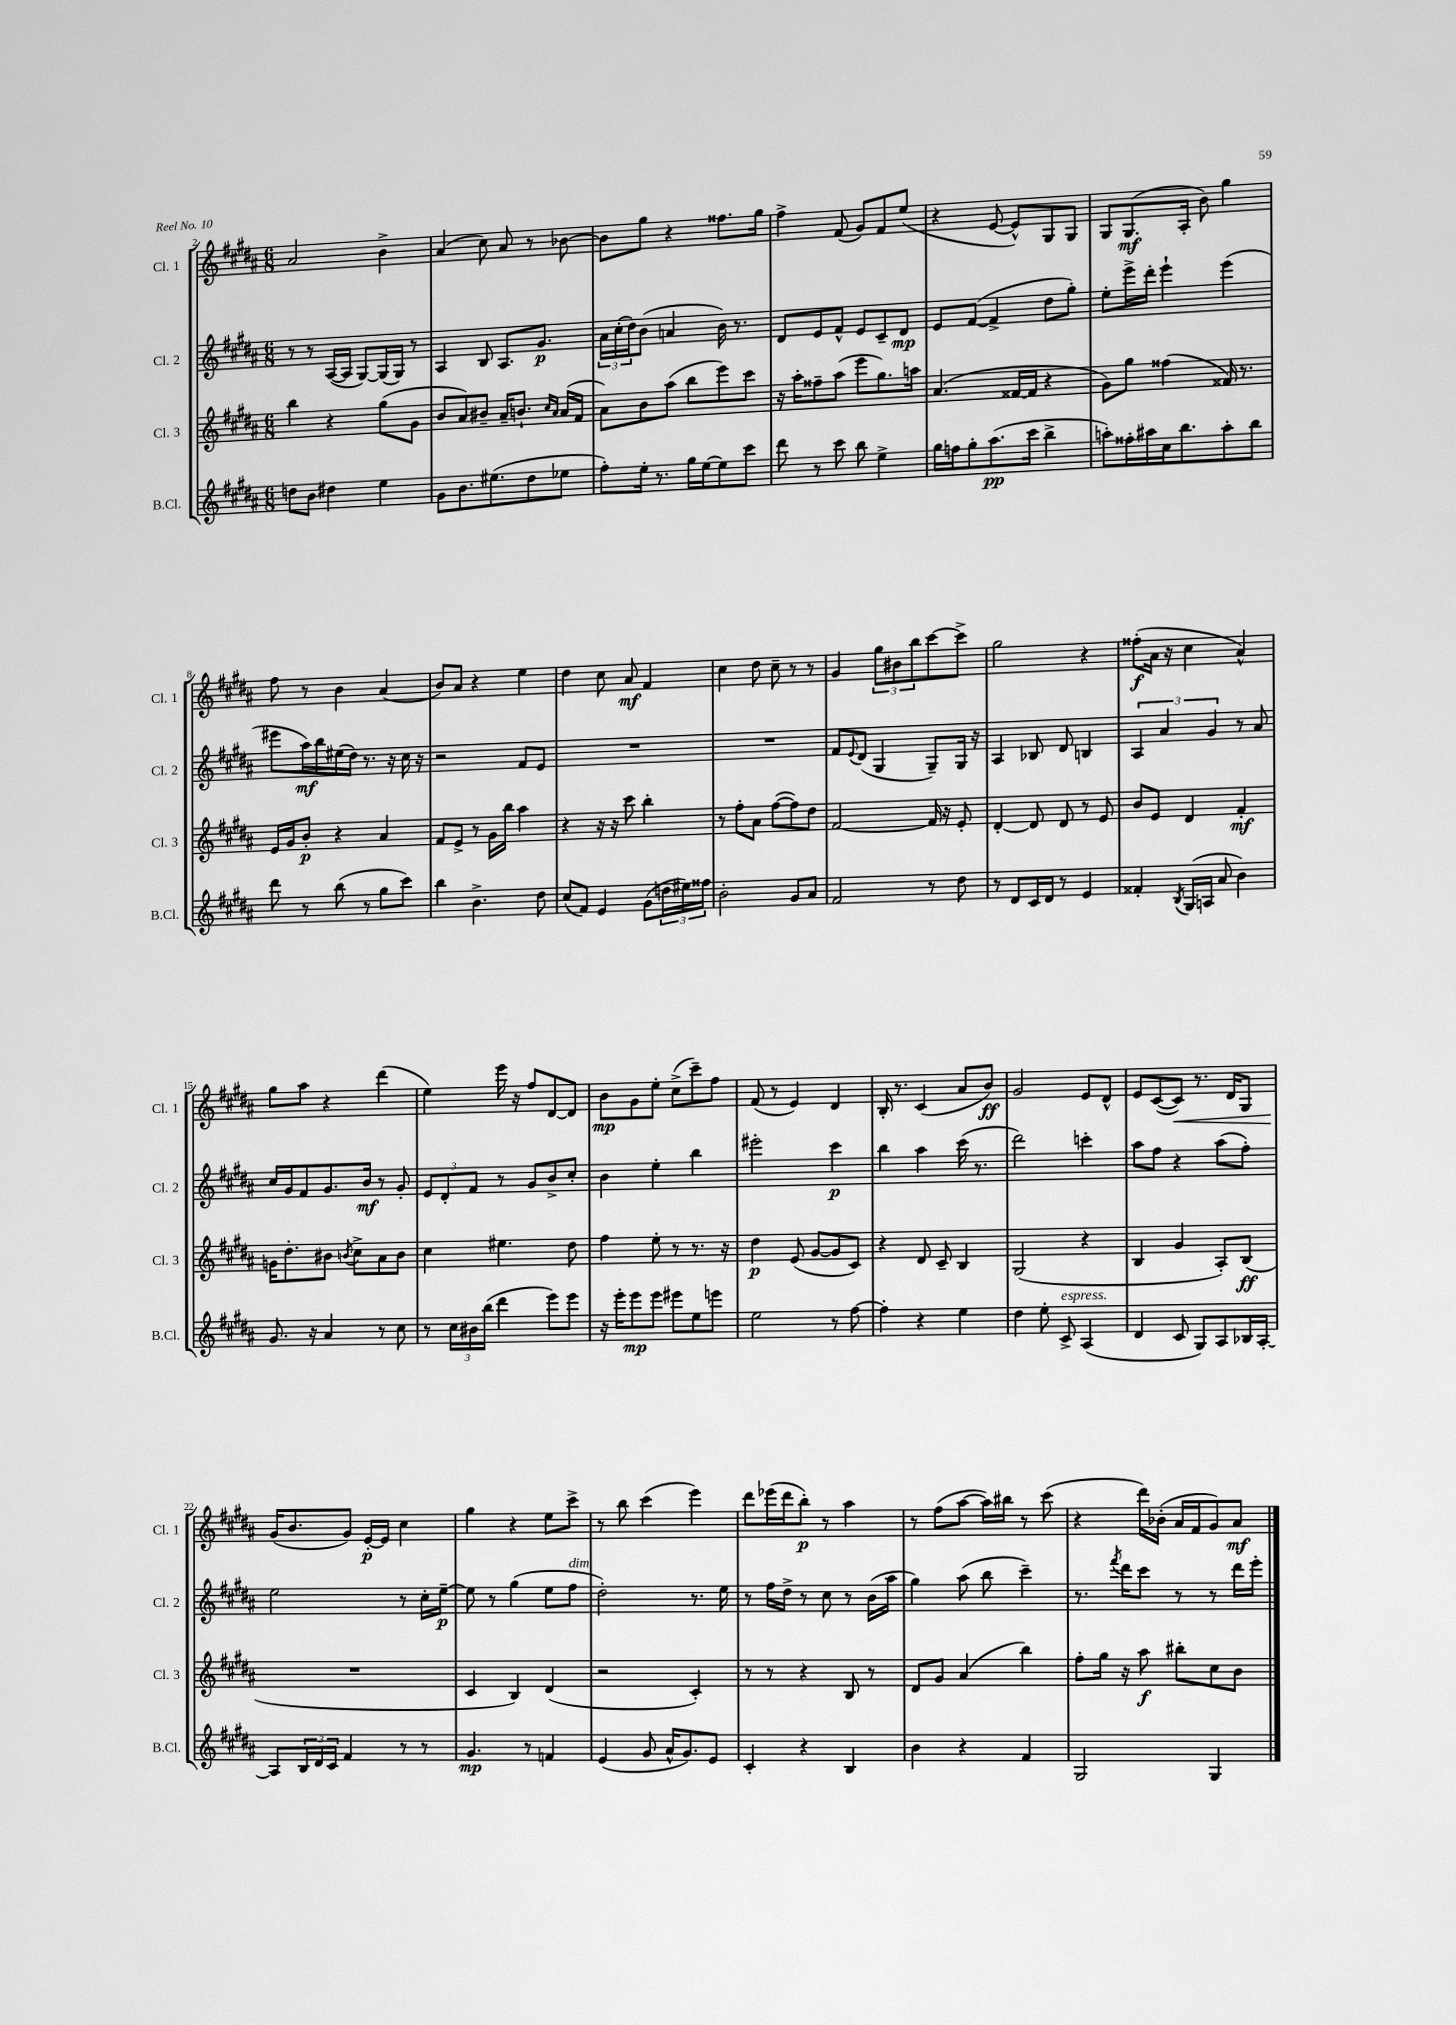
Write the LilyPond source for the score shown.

<<
\new StaffGroup <<
\new Staff = "s0" \with { instrumentName = "Cl. 1" shortInstrumentName = "Cl. 1" } {
    \clef treble \key b \major \numericTimeSignature \time 6/8
    ais'2 b'4-> |
    ais'4( cis''8) ais'8 r8 bes'8~ |
    bes'8 gis''8 r4 fisis''8. gis''16 |
    fis''4-> fis'8( gis'8) fis'8 e''8( |
    r4 e'8~ e'8-^) gis8 gis8 |
    gis8 gis8.\mf( ais16-. b'8) gis''4 |
    fis''8 r8 b'4 ais'4( |
    b'8) ais'8 r4 e''4 |
    dis''4 cis''8 ais'8\mf fis'4 |
    cis''4 dis''8 cis''8-- r8 r8 |
    gis'4 \tuplet 3/2 { gis''8 bis'8 b''8 } cis'''8~ cis'''8-> |
    gis''2 r4 |
    fisis''8-.\f( ais'16 r16 cis''4 ais'4-^) |
    gis''8 ais''8 r4 dis'''4( |
    e''4) e'''16 r16 fis''8 dis'8~ dis'8 |
    b'8\mp gis'8 e''8-. cis''8->( cis'''8--) fis''8 |
    fis'8( r8 e'4) dis'4 |
    b16-. r8. cis'4( ais'8 b'8\ff) |
    gis'2 e'8 dis'8-^ |
    e'8 cis'8~( cis'8\<) r8. dis'16 gis8 |
    gis'16\!( b'8. gis'8) e'16~-.\p e'16 cis''4 |
    gis''4 r4 e''8 cis'''8-> |
    r8 b''8 cis'''4( e'''4) |
    dis'''8 ees'''16( dis'''16 b''8-.\p) r8 ais''4 |
    r8 fis''8( ais''8~ ais''16) bis''16 r8 cis'''8( |
    r4 dis'''16) bes'16-.( ais'16 fis'16 gis'8) ais'8\mf \bar "|." |
}
\new Staff = "s1" \with { instrumentName = "Cl. 2" shortInstrumentName = "Cl. 2" } {
    \clef treble \key b \major \numericTimeSignature \time 6/8
    r8 r8 ais16~( ais16 gis8~) gis16( gis16) r8 |
    ais4 b8 ais8. gis'8.\p |
    \tuplet 3/2 { ais'16 cis''16-.( dis''16) } b'8( a'4 b'16) r8. |
    dis'8 e'8 fis'8-^ e'8 cis'8-- dis'8\mp |
    e'8 fis'8~( fis'4-> dis''8 gis''8-.) |
    e''8-. e'''16-> dis'''16-. e'''4-! e'''4( |
    eis'''8 ais''16\mf) b''16 eis''16( dis''16) r8. r16 cis''16 r16 |
    r2 fis'8 e'8 |
    R2. |
    R2. |
    fis'8 \appoggiatura { e'8 } dis'8( gis4 gis8--) gis16 r16 |
    ais4 bes8 dis'8 b4 |
    \tuplet 3/2 { ais4 ais'4 gis'4 } r8 ais'8 |
    cis''16 gis'16 fis'8 gis'8. b'16\mf r8 gis'8-. |
    \tuplet 3/2 { e'8 dis'8-. fis'8 } r8 gis'8 b'8-> cis''8-. |
    b'4 e''4-. b''4 |
    eis'''2-. cis'''4\p |
    b''4 ais''4 cis'''16( r8. |
    dis'''2) c'''4-. |
    ais''8 fis''8 r4 ais''8( fis''8-.) |
    e''2 r8 cis''16-. e''16~--\p |
    e''8 r8 gis''4( e''8 fis''8^\markup { \italic "dim." } |
    dis''2-.) r8. e''16 |
    r8 fis''16 dis''16-> r8 cis''8 r8 b'16( ais''16 |
    gis''4) ais''8( b''8 cis'''4--) |
    r8. \acciaccatura { fis'''8 } dis'''16 cis'''8 r8 r8 dis'''16 e'''16-. \bar "|." |
}
\new Staff = "s2" \with { instrumentName = "Cl. 3" shortInstrumentName = "Cl. 3" } {
    \clef treble \key b \major \numericTimeSignature \time 6/8
    b''4 r4 gis''8( gis'8 |
    b'8 ais'8) bis'8-- ais'16-- b'8.-! \grace { cis''16 ais'16 } ais'16( fis'16 |
    ais'8) b'8 ais''8( b''8 e'''8) cis'''8 |
    r16 ais''16-. fisis''8-- ais''8( e'''8 gis''8.) a''16 |
    ais'4.( fisis'16~ fisis'16 r4 |
    gis'8) gis''8 fisis''4( fisis'16) r8. |
    e'16 gis'16 b'8-.\p r4 ais'4 |
    fis'8 e'8-> r8 gis'16 b''16 ais''4 |
    r4 r16 r16 cis'''8 b''4-. |
    r8 fis''8-. ais'8 fis''8~( fis''8) dis''8 |
    fis'2~ fis'16 r16 e'8-. |
    dis'4~-. dis'8 dis'8 r8 e'8 |
    b'8 e'8 dis'4 fis'4-.\mf |
    g'16 dis''8.-. bis'8 \acciaccatura { b'8 } cis''8-> ais'8 b'8 |
    cis''4 eis''4. dis''8 |
    fis''4 e''8-. r8 r8. r16 |
    dis''4\p e'8( gis'8~ gis'8 cis'8) |
    r4 dis'8 cis'8-- b4 |
    gis2( r4 |
    b4 gis'4 ais8-.) b8\ff( |
    R2. |
    cis'4 b4) dis'4( |
    r2 cis'4-.) |
    r8 r8 r4 b8 r8 |
    dis'8 gis'8 ais'4( b''4) |
    fis''8-. gis''16 r16 ais''8\f bis''8-. cis''8 b'8 \bar "|." |
}
\new Staff = "s3" \with { instrumentName = "B.Cl." shortInstrumentName = "B.Cl." } {
    \clef treble \key b \major \numericTimeSignature \time 6/8
    d''8 b'8 dis''4 e''4 |
    gis'8 b'8. eis''8.( dis''8 ees''8 |
    fis''8-.) e''16-. r8. gis''16 e''16~ e''8 cis'''8 |
    dis'''8 r8 cis'''8 b''8 e''4-> |
    gis''16 f''16 gis''8-. ais''8.\pp( cis'''16 b''4-> |
    a''8-.) fisis''16-. ais''16 cis''16 b''8. ais''8-. b''8 |
    dis'''8 r8 b''8( r8 gis''8 cis'''8) |
    b''4 b'4.-> dis''8 |
    cis''8( fis'8) e'4 gis'8( \tuplet 3/2 { d''16 eis''16) fisis''16 } |
    b'2-. gis'8 ais'8 |
    fis'2 r8 dis''8 |
    r8 dis'8 cis'16 dis'16 r8 e'4 |
    fisis'4-. \acciaccatura { b8 } gis16( a16 ais'8 b'4) |
    gis'8. r16 ais'4 r8 cis''8 |
    r8 \tuplet 3/2 { cis''16 bis'16 b''16( } dis'''4 e'''8) e'''8 |
    r16 e'''16-. e'''8\mp e'''8 eis'''8 e''8 e'''8 |
    e''2 r8 fis''8~ |
    fis''4-. r4 e''4 |
    dis''4 e''8-. cis'8->^\markup { \italic "espress." } ais4( |
    dis'4 cis'8 gis8) ais8 bes16 ais16~-. |
    ais8 \tuplet 3/2 { b16 dis'16 cis'16 } fis'4 r8 r8 |
    gis'4.\mp r8 f'4 |
    e'4( gis'8 ais'16-^ gis'8.) e'8 |
    cis'4-. r4 b4 |
    b'4 r4 fis'4 |
    gis2 gis4 \bar "|." |
}
>>
>>
\layout { \context { \Score currentBarNumber = #2 } }
